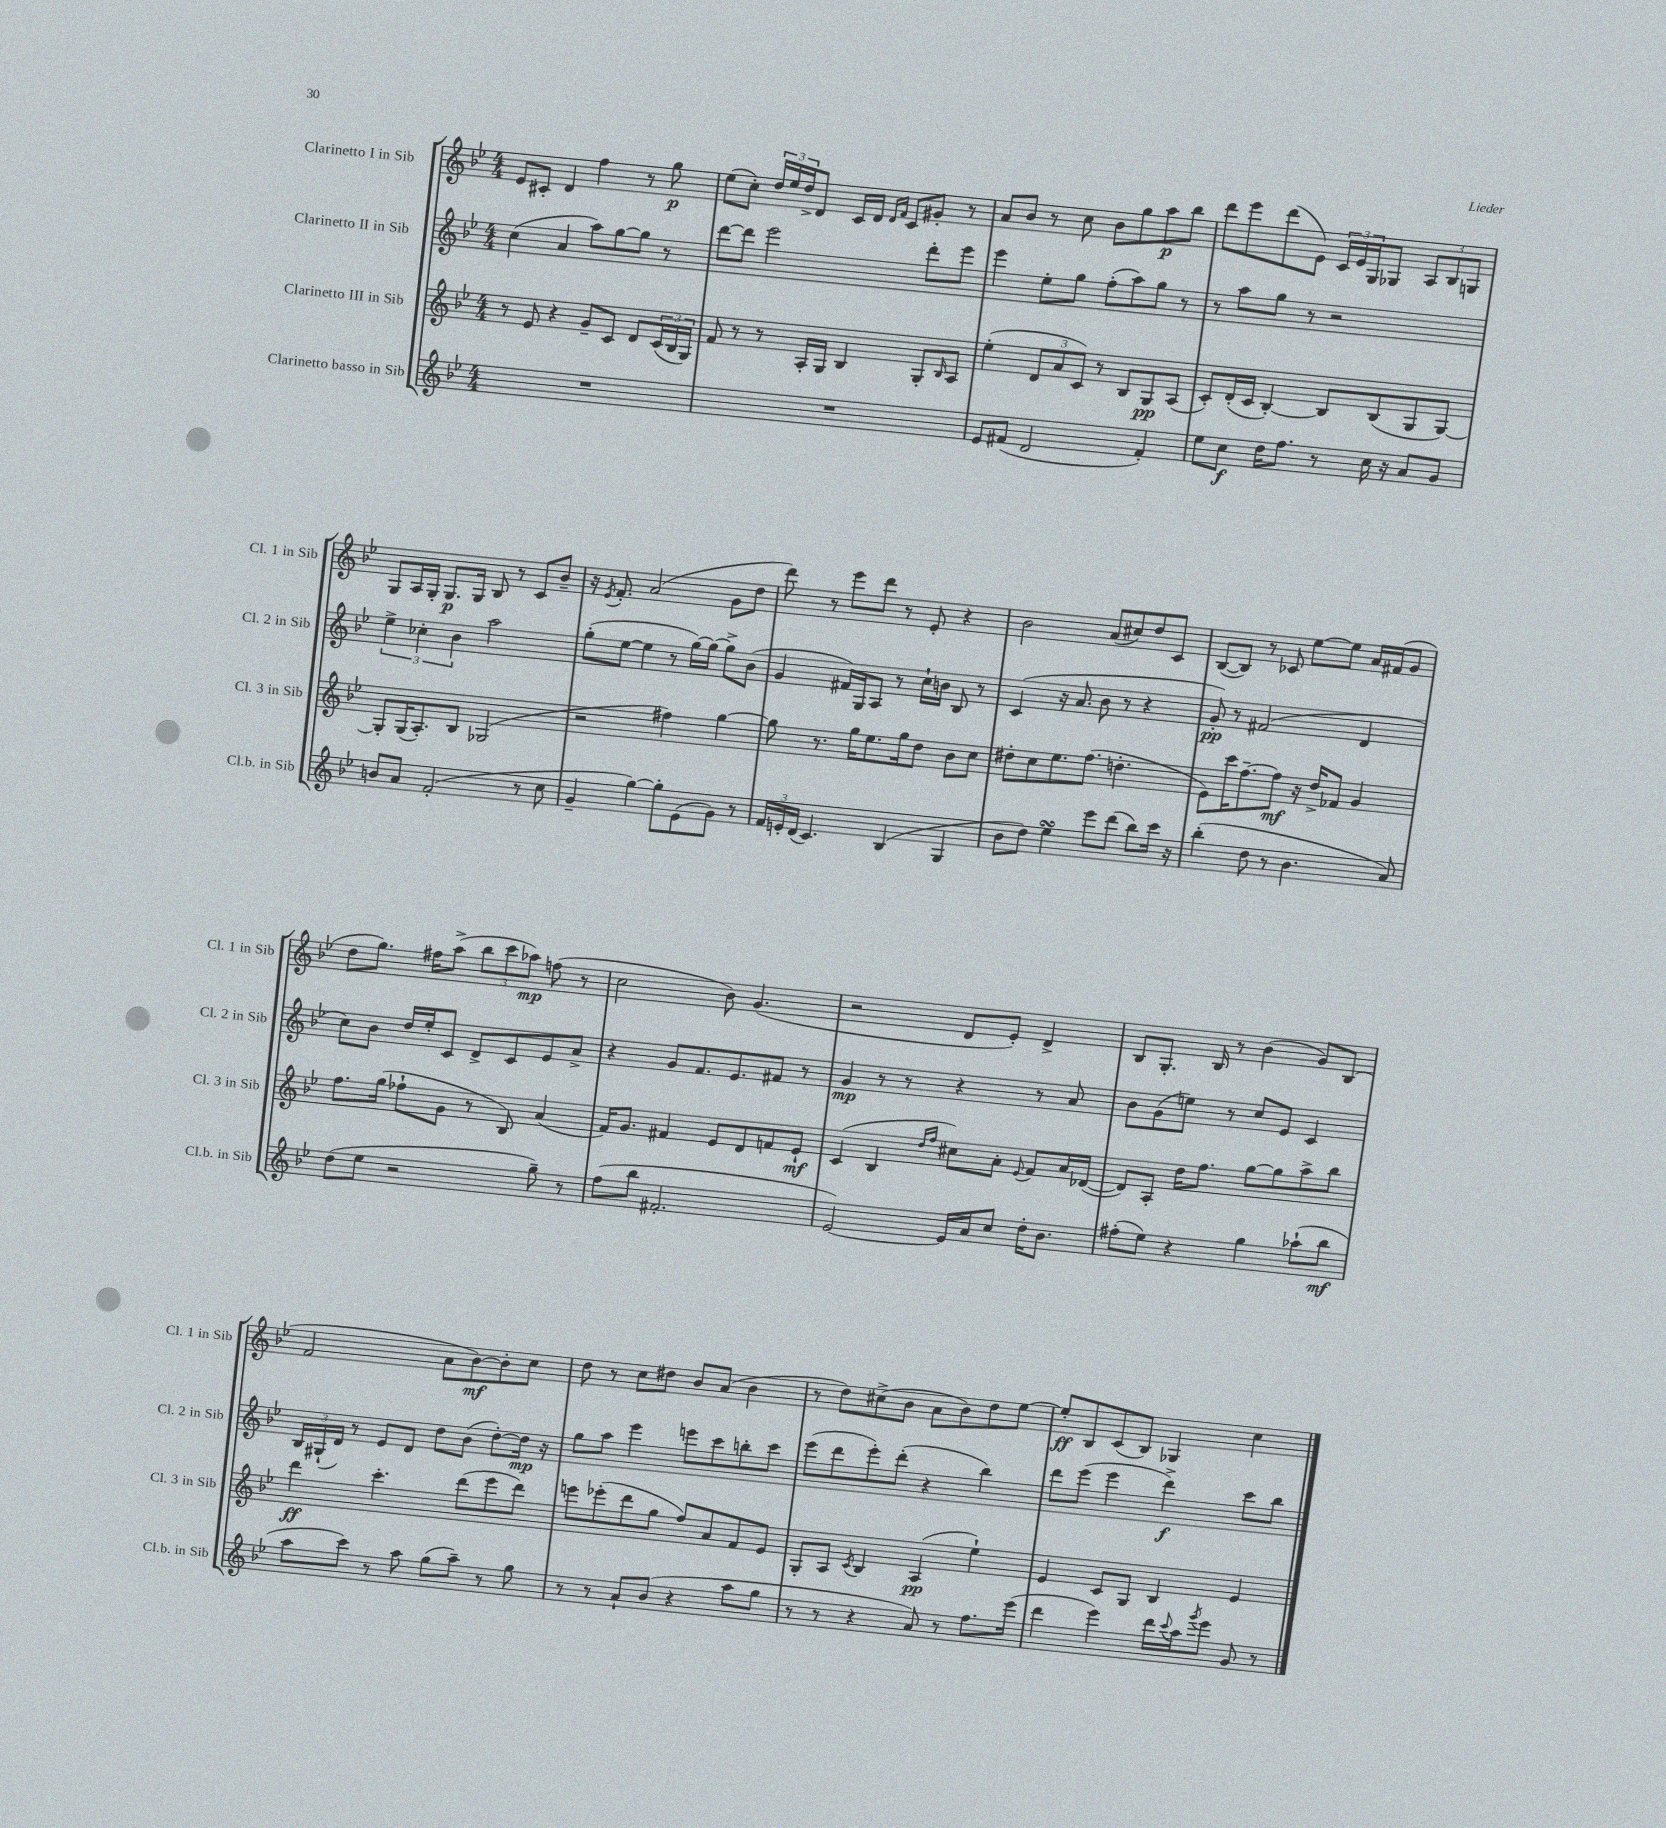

**kern	**dynam	**kern	**dynam	**kern	**dynam	**kern	**dynam
*part4	*part4	*part3	*part3	*part2	*part2	*part1	*part1
*staff4	*staff4	*staff3	*staff3	*staff2	*staff2	*staff1	*staff1
*I"Clarinetto basso in Sib	*	*I"Clarinetto III in Sib	*	*I"Clarinetto II in Sib	*	*I"Clarinetto I in Sib	*
*I'Cl.b. in Sib	*	*I'Cl. 3 in Sib	*	*I'Cl. 2 in Sib	*	*I'Cl. 1 in Sib	*
*clefG2	*	*clefG2	*	*clefG2	*	*clefG2	*
*k[b-e-]	*	*k[b-e-]	*	*k[b-e-]	*	*k[b-e-]	*
*M4/4	*	*M4/4	*	*M4/4	*	*M4/4	*
=12	=12	=12	=12	=12	=12	=12	=12
1r	.	8r	.	(4cc\	.	8e-/L	.
.	.	8e-/	.	.	.	8c#X'/J	.
.	.	4r	.	4a/	.	4d/	.
.	.	8g~/L	.	8aa\L)	.	4ff\	.
.	.	8c/J	.	[8gg\	.	.	.
.	.	8d/L	.	8gg\J]	.	8r	.
.	.	(24c/L	.	8r	.	8gg\	p
.	.	24B-/	.	.	.	.	.
.	.	24G/JJ)	.	.	.	.	.
=13	=13	=13	=13	=13	=13	=13	=13
1r	.	8f/	.	[8ddd\L	.	(8ee-\L	.
.	.	8r	.	8ddd\J]	.	8cc'\J)	.
.	.	8r	.	2eee-\	.	24dd/LL	.
.	.	.	.	.	.	24ee-/	.
.	.	.	.	.	.	24dd^/J	.
.	.	16A'/LL	.	.	.	8d/J	.
.	.	16G/JJ	.	.	.	.	.
.	.	4B-/	.	.	.	16c/LL	.
.	.	.	.	.	.	16d/JJ	.
.	.	.	.	.	.	16qqd/LL	.
.	.	.	.	.	.	16qqf/JJ	.
.	.	.	.	.	.	8c/L	.
.	.	8G'/L	.	8ddd'\L	.	8g#X'/J	.
.	.	16qqB-/	.	.	.	.	.
.	.	8A/J	.	8eee-\J	.	8r	.
=14	=14	=14	=14	=14	=14	=14	=14
8e-/L	.	(4ee-'\	.	4eee-\	.	8a/L	.
(8f#X/J	.	.	.	.	.	8b-/J	.
2d/	.	12d/L	.	8ee-'\L	.	8r	.
.	.	12a/	.	.	.	.	.
.	.	.	.	8gg\J	.	8cc\	.
.	.	12c/J)	.	.	.	.	.
.	.	8r	.	(8ff'\L	.	8b-\L	.
.	.	8B-/L	.	8aa\)	.	8gg\	.
4f#'/)	.	8G/	pp	8gg\J	.	8aa\	p
.	.	(8A/J	.	8r	.	8bb-\J	.
=15	=15	=15	=15	=15	=15	=15	=15
8ee-\L	.	8c'/L)	.	8r	.	8ddd\L	.
8cc\J	f	(16d'/L	.	8aa\L	.	8eee-\	.
.	.	16c/JJ	.	.	.	.	.
16dd\KL	.	[4B-'/)	.	8gg\J	.	(8ddd\	.
8.ff\J	.	.	.	.	.	.	.
.	.	.	.	8r	.	8e-\J)	.
8r	.	8B-/L]	.	2r	.	24c/LL	.
.	.	.	.	.	.	24e-/	.
.	.	.	.	.	.	24G/J	.
16cc\	.	(8B-/	.	.	.	8G-X/J	.
16r	.	.	.	.	.	.	.
8a/L	.	8G/	.	.	.	12A/L	.
.	.	.	.	.	.	12B-/	.
8g/J	.	[8G/J)	.	.	.	.	.
.	.	.	.	.	.	12Gn/J	.
!!LO:LB:g=z
=16	=16	=16	=16	=16	=16	=16	=16
8bn/L	.	8G'/L]	.	6ee-^\	.	8G/L	.
8a/J	.	(16G/K	.	.	.	16A/L	.
.	.	.	.	6cc-X'\	.	.	.
.	.	8.A'/)	.	.	.	16G'/JJ	.
(2f'/	.	.	.	.	.	8.G/L	p
.	.	.	.	6b-\	.	.	.
.	.	8B-/J	.	.	.	.	.
.	.	.	.	.	.	16G/Jk	.
.	.	(2G-X/	.	2aa\	.	8B-/	.
.	.	.	.	.	.	8r	.
8r	.	.	.	.	.	8c/L	.
8cc\	.	.	.	.	.	8b-~/J	.
=17	=17	=17	=17	=17	=17	=17	=17
4g~/	.	2r	.	(8gg'\L	.	16r	.
.	.	.	.	.	.	8qe-/	.
.	.	.	.	.	.	8.f'/	.
.	.	.	.	[8ee-\J	.	.	.
[4gg\)	.	.	.	4ee-\]	.	(2a/	.
8gg'\L]	.	4ff#X\)	.	8r	.	.	.
(8e-\	.	.	.	[16gg\LL)	.	.	.
.	.	.	.	16gg\JJ_	.	.	.
8g\J)	.	[4gg\	.	8gg^\L]	.	8g\L	.
8r	.	.	.	(8b-\J	.	8dd\J	.
=18	=18	=18	=18	=18	=18	=18	=18
24f/LL	.	8gg\]	.	4g/	.	8ddd\)	.
24en'/	.	.	.	.	.	.	.
(24d/JJ	.	.	.	.	.	.	.
4.c/)	.	8.r	.	.	.	8r	.
.	.	.	.	16f#X/LL)	.	8eee-\L	.
.	.	16gg\KL	.	16G/J	.	.	.
.	.	8.ee-\	.	8A/J	.	8ddd\J	.
(4B-/	.	.	.	8r	.	8r	.
.	.	16gg\k	.	.	.	.	.
.	.	8dd\J	.	16cc`\LL	.	8e-'/	.
.	.	.	.	16bn\JJ	.	.	.
4G/	.	8b-\L	.	8B-/	.	4r	.
.	.	8cc\J	.	8r	.	.	.
=19	=19	=19	=19	=19	=19	=19	=19
8b-\L	.	8dd#X'\L	.	(4c/	.	2b-\	.
8dd\J)	.	8cc\	.	.	.	.	.
4ee-sSSs\	.	8.ee-\	.	16r	.	.	.
.	.	.	.	8.a/	.	.	.
.	.	(8.ff\J	.	.	.	.	.
8eee-\L	.	.	.	8b-\	.	(8a/L	.
(8ddd\J	.	4.ddn'\	.	8r	.	8cc#X/)	.
8bb-\L)	.	.	.	4r	.	8dd/	.
16ccc\Jk	.	.	.	.	.	8c/J	.
16r	.	.	.	.	.	.	.
=20	=20	=20	=20	=20	=20	=20	=20
(4bb-'\	.	8e-\L)	.	8g'/)	pp	([8B-/L	.
.	.	16ccc\K	.	8r	.	8B-/J])	.
.	.	[8.ff~\	.	.	.	.	.
8dd\	.	.	.	(2f#X/	.	8r	.
8r	.	8ff\J]	mf	.	.	8c-X/	.
4.b-\	.	16r	.	.	.	[8ee-\L	.
.	.	16dd^/KL	.	.	.	.	.
.	.	8f-X/J	.	.	.	8ee-\J]	.
.	.	4g/	.	4d/	.	16a/LL	.
.	.	.	.	.	.	(16f#X/J	.
8a/)	.	.	.	.	.	8g/J	.
!!LO:LB:g=z
=21	=21	=21	=21	=21	=21	=21	=21
(8dd\L	.	8.ff\L	.	8cc\L)	.	8dd\L	.
8ee-\J	.	.	.	8b-\J	.	8.gg\J)	.
.	.	(16gg\Jk	.	.	.	.	.
2r	.	8ff-X`\L	.	16dd/LL	.	.	.
.	.	.	.	16ee-'/J	.	16ff#X\KL	.
.	.	8g\J	.	8c/J	.	(8aa^\J	.
.	.	8r	.	8d^/L	.	12bb-\L	.
.	.	.	.	.	.	12ccc\	.
.	.	8B-/)	.	8c/	.	.	.
.	.	.	.	.	.	12aa-X\J)	mp
8gg~\)	.	(4a/	.	8e-/	.	(8ffn\	.
8r	.	.	.	8a^/J	.	8r	.
=22	=22	=22	=22	=22	=22	=22	=22
(8ff\L	.	16f/KL)	.	4r	.	2cc\	.
.	.	8.g/J	.	.	.	.	.
8bb-\J	.	.	.	.	.	.	.
2.f#X'/	.	4f#X/	.	8g/L	.	.	.
.	.	.	.	8.f/	.	.	.
.	.	8e-/L	.	.	.	8b-\)	.
.	.	.	.	8.e-/	.	.	.
.	.	8d/	.	.	.	(4.g/	.
.	.	8fn/	.	8f#X/J	.	.	.
.	.	8e-`/J	mf	8r	.	.	.
=23	=23	=23	=23	=23	=23	=23	=23
[2e-/)	.	(4c/	.	4g/	mp	2r	.
.	.	4B-/	.	8r	.	.	.
.	.	.	.	8r	.	.	.
.	.	16qqdd/LL	.	.	.	.	.
.	.	16qqff/JJ	.	.	.	.	.
16e-/LL]	.	8cc#X\L)	.	4r	.	8d/L	.
16a/J	.	.	.	.	.	.	.
8cc/J	.	8a'\J	.	.	.	8e-'/J)	.
.	.	8qqe-/	.	.	.	.	.
16dd'\KL	.	8f/L	.	8r	.	4d^/	.
8.b-\J	.	.	.	.	.	.	.
.	.	16a/L	.	8a/	.	.	.
.	.	([16d-X/JJ	.	.	.	.	.
=24	=24	=24	=24	=24	=24	=24	=24
(8ff#X'\L	.	8d-/L])	.	8b-\L	.	8B-/L	.
8ee-\J)	.	8A'/J	.	(8g\	.	8.G'/J	.
4r	.	16dd\KL	.	8een\J)	.	.	.
.	.	8.ff\J	.	.	.	16B-/	.
.	.	.	.	8r	.	8r	.
4gg\	.	[8gg\L	.	8cc/L	.	(4b-\	.
.	.	8gg\]	.	8e-/J	.	.	.
(8aa-X`\L	.	8aa^\	.	4c/	.	8g/L)	.
8bb-\J	mf	8bb-\J	.	.	.	(8B-/J	.
!!LO:LB:g=z
=25	=25	=25	=25	=25	=25	=25	=25
8aa\L	.	4ddd\	ff	24B-/LL	.	2f/	.
.	.	.	.	(24G#X`/	.	.	.
.	.	.	.	24d/JJ)	.	.	.
8ccc\J)	.	.	.	8r	.	.	.
8r	.	4.ccc'\	.	8e-/L	.	.	.
8aa\	.	.	.	8d/J	.	.	.
(8gg\L	.	.	.	8dd\L	.	8a\L	.
8aa~\J)	.	(8ddd\L	.	(8b-\J	.	[8b-\)	mf
8r	.	8eee-\	.	[8dd'\L)	.	8b-'\]	.
8gg\	.	8ddd\J)	.	16dd\Jk]	mp	8cc\J	.
.	.	.	.	16r	.	.	.
=26	=26	=26	=26	=26	=26	=26	=26
8r	.	8eeen\L	.	8gg\L	.	8dd\	.
8r	.	(8eee-X'\	.	8aa\J	.	8r	.
8a`/L	.	8ddd\	.	4eee-\	.	8cc\L	.
(8b-/J	.	8gg\J	.	.	.	8dd#X\J	.
4r	.	8ff/L)	.	8eeen\L	.	8b-/L	.
.	.	8a/	.	8ccc\	.	(8a/J	.
8aa\L	.	8f/	.	8bbn'\	.	4b-\	.
8gg\J	.	8e-/J	.	8ccc\J	.	.	.
=27	=27	=27	=27	=27	=27	=27	=27
8r	.	8G'/L	.	(8eee-\L	.	8r	.
8r	.	8A/J	.	8ddd\	.	8dd\L)	.
.	.	8qc/	.	.	.	.	.
4r	.	4B-/	.	8eee-'\)	.	(8cc#X^\	.
.	.	.	.	(8ddd'\J	.	8b-\J	.
8a/)	.	(4A/	pp	4r	.	8a\L	.
8r	.	.	.	.	.	8b-\)	.
8.ff\L	.	4ee-`\)	.	4bb-\)	.	8dd\	.
.	.	.	.	.	.	[8ee-\J	.
(16eee-\Jk	.	.	.	.	.	.	.
=28	=28	=28	=28	=28	=28	=28	=28
4ddd\	.	4e-/	.	8ddd\L	.	8ee-'/L]	ff
.	.	.	.	(8eee-\J	.	8B-/	.
4eee-\)	.	8c/L	.	4eee-\	.	(8c/	.
.	.	8G/J	.	.	.	8B-/J)	.
16ddd\LL	.	4B-/	.	4ddd^\)	f	4G-X/	.
8qqccc/	.	.	.	.	.	.	.
16aa\J	.	.	.	.	.	.	.
8qggg/	.	.	.	.	.	.	.
8eee-\J	.	.	.	.	.	.	.
8g/	.	4e-/	.	8ccc\L	.	4cc\	.
8r	.	.	.	8bb-\J	.	.	.
==	==	==	==	==	==	==	==
*-	*-	*-	*-	*-	*-	*-	*-
